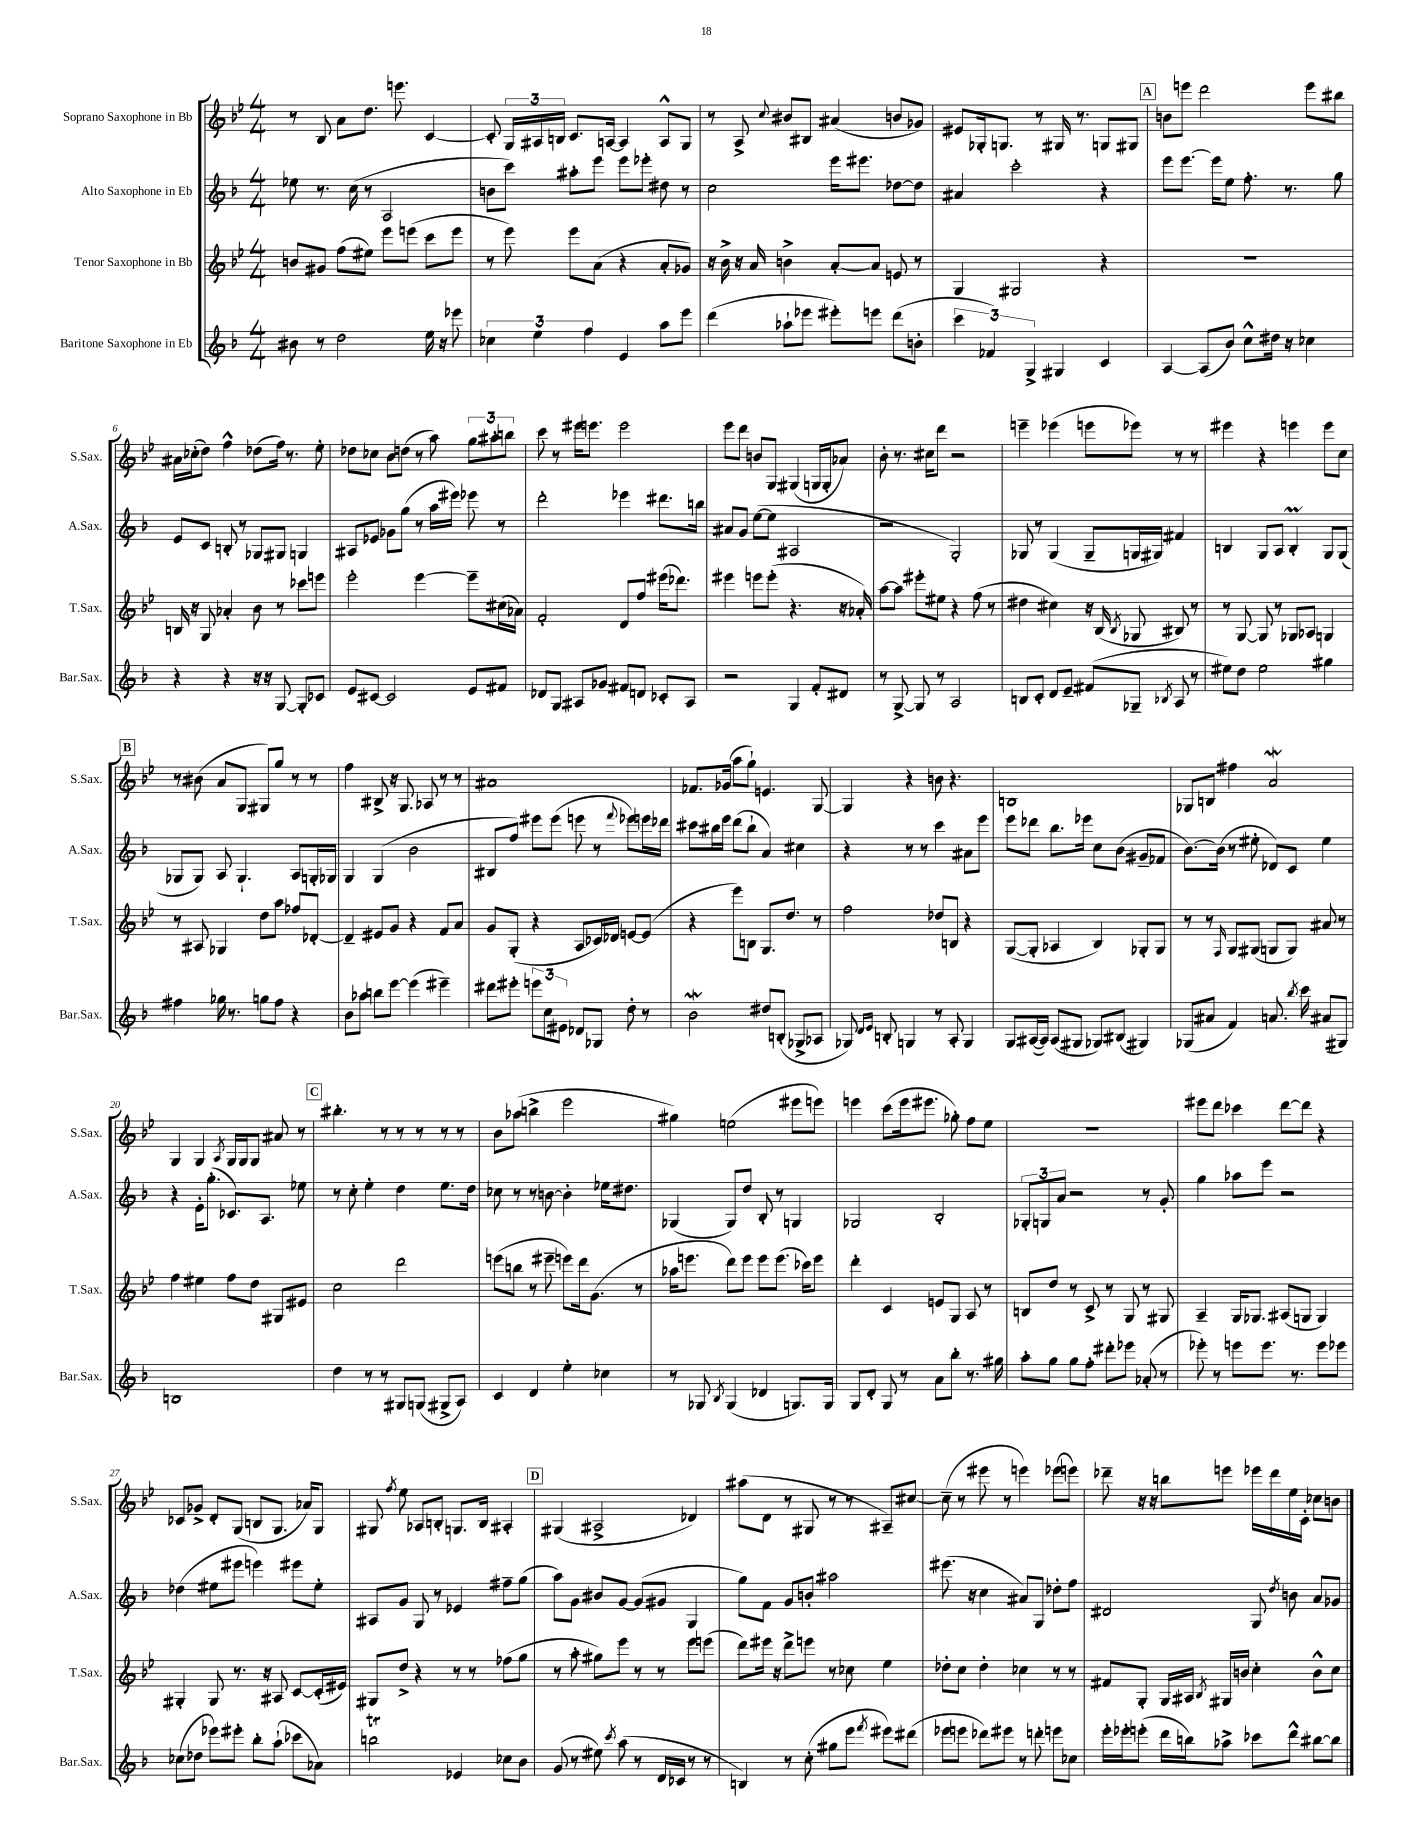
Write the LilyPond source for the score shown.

<<
\new StaffGroup <<
\new Staff = "s0" \with { instrumentName = "Soprano Saxophone in Bb" shortInstrumentName = "S.Sax." } {
    \clef treble \key bes \major \numericTimeSignature \time 4/4
    \autoBeamOff r8 bes8 a'8[ d''8.] e'''8. c'4~ |
    c'8-. \tuplet 3/2 { g16[ ais16 b16] } c'8.[ a16]~ a4 a8[-^ g8] |
    r8 a8-> \appoggiatura { c''8 } bis'8[ bis8] ais'4( b'8[ ges'8]) |
    eis'8[ ges16-. g8.] r8 gis16 r8. g8[ gis8] |
    \mark \markup { \box "A" } b'8[ e'''8] d'''2 e'''8[ bis''8] |
    ais'16[ ces''16-.( d''8]) f''4-^ des''8[( f''16]) r8. ees''8-. |
    des''8[ ces''8] bes'8[ d''8]( r8 a''8) \tuplet 3/2 { g''8[ ais''8-. b''8] } |
    c'''8 r8 eis'''16[ e'''8.] e'''2 |
    ees'''8[ d'''8] b'8[ g8] gis4( g16[ g16-. aes'8]) |
    bes'8-. r8. cis''16[ d'''8] r2 |
    e'''4-- ees'''4( e'''8[ ees'''8]) r8 r8 |
    eis'''4 r4 e'''4 e'''8[ c''8] |
    \mark \markup { \box "B" } r8 bis'8( a'8[ g8] gis8[) g''8] r8 r8 |
    f''4 bis8-> r16 g8. aes8 r8 r8 |
    ais'1 |
    fes'8.[ ges'16]( a''8[ g''8]-!) e'4. g8~ |
    g4 r4 b'8 r4. |
    b1 |
    ges8[ b8] fis''4 a'2\mordent |
    g4 g4 \acciaccatura { a8 } g16[ g16 g8] ais'8 r8 |
    \mark \markup { \box "C" } bis''4.-. r8 r8 r8 r8 r8 |
    bes'8[ aes''8]( b''4-> ees'''2 |
    gis''4) e''2( eis'''8[ e'''8]) |
    e'''4 c'''8[( e'''16 eis'''8.] ges''8-.) f''8[ ees''8] |
    r1 |
    eis'''8[ d'''8] ces'''4 d'''8[~ d'''8] r4 |
    ces'8[ ges'8]-> d'8[-. g8]( b8[ g8.] aes'16[) g8] |
    gis8 \acciaccatura { f''8 } ees''8 aes8[ b8]-. g8.[ b16] ais4-. |
    \mark \markup { \box "D" } gis4( ais2-> des'4) |
    ais''8[( d'8] r8 gis8 r8 r8 ais8[--) cis''8]~ |
    cis''8--( r8 eis'''8 r8 e'''4) ees'''8[( e'''8]) |
    des'''8-- r16 r16 b''8[ e'''8] ees'''16[ des'''16 ees''16 c'16]-. ces''8[ b'8] \bar "|." |
}
\new Staff = "s1" \with { instrumentName = "Alto Saxophone in Eb" shortInstrumentName = "A.Sax." } {
    \clef treble \key f \major \numericTimeSignature \time 4/4
    \autoBeamOff ees''8 r8. c''16( r8 a2 |
    b'8[ c'''8]) ais''8[-. e'''8] e'''8[ ees'''8]-. dis''8 r8 |
    c''2 e'''16[ eis'''8.] des''8[~ des''8] |
    ais'4 c'''2-. r4 |
    \mark \markup { \box "A" } e'''8[ e'''8.]~ e'''16[ e''8] f''8.-. r8. g''8 |
    e'8[ c'8] b8-. r8 ges8[ gis8] g4 |
    ais8[ ees'8] ges'8[ g''8]( r8 a''16[ eis'''16]) ees'''8 r8 |
    d'''2-. ees'''4 dis'''8.[ b''16] |
    ais'8[ g'8] e''8[~( e''8] ais2 |
    r2 g2-.) |
    ges8 r8 ges4( ges8[-- g16 gis16]) fis'4 |
    b4 g8[ a8] b4-.\prall g8[ g8]( |
    \mark \markup { \box "B" } ges8[ ges8]) a8 ges4.-! a8[ g16-. ges16] |
    g4 g4( bes'2 |
    bis8[ f''8]) eis'''8[ eis'''8]( e'''8 r8 \appoggiatura { f'''8 } ees'''8[) e'''16 des'''16] |
    cis'''8[ bis''16 e'''16] d'''8[( bis''8]-! a'4) cis''4 |
    r4 r8 r8 c'''4 ais'8[ e'''8] |
    e'''8[ des'''8] bes''8.[ ees'''16] c''8[ bes'8]( gis'8[-- fes'8] |
    bes'8.[~) bes'16]( r8 eis''8-. des'8[) c'8] eis''4 |
    r4 e'16[-. g''8.]-.( ces'8.[) a8.] ees''8 |
    \mark \markup { \box "C" } r8 c''8-. e''4-. d''4 e''8.[ d''16] |
    ces''8 r8 r8 b'8~ b'4-. ees''16[ dis''8.] |
    ges4( ges8[) d''8] bes8-. r8 g4 |
    ges2 bes2-. |
    \tuplet 3/2 { ges8[-. g8 a'8] } r2 r8 g'8-. |
    g''4 aes''8[ e'''8] r2 |
    des''4( eis''8[ eis'''8] e'''4) eis'''8[ eis''8]-. |
    ais8[ g'8] g8 r8 ees'4 fis''8[-- g''8]( |
    \mark \markup { \box "D" } a''8[) g'8] bis'8[ g'8]~ g'8[( gis'8] g4 |
    g''8[) f'8] g'8[ b'8]-. ais''2 |
    eis'''8.( r16 c''4 ais'8[) g8] des''8[-. f''8] |
    dis'2 g8 \acciaccatura { d''8 } b'8 a'8[ ges'8] \bar "|." |
}
\new Staff = "s2" \with { instrumentName = "Tenor Saxophone in Bb" shortInstrumentName = "T.Sax." } {
    \clef treble \key bes \major \numericTimeSignature \time 4/4
    \autoBeamOff b'8[ gis'8] f''8[( eis''8]) ees'''8[ e'''8]( c'''8[ e'''8] |
    r8 ees'''8) ees'''8[ a'8]( r4 a'8[-. ges'8]) |
    r16 bes'16-> r16 a'16 b'4-> a'8[~-. a'8] e'8 r8 |
    g4 gis2 r4 |
    \mark \markup { \box "A" } R1 |
    b16 r16 g8 aes'4-. bes'8 r8 ces'''8[ e'''8] |
    ees'''2-. ees'''4~ ees'''8[-- cis''16( aes'16]) |
    f'2-. d'8[ f''8] eis'''16[( des'''8.]) |
    eis'''4 e'''8[ e'''8]-.( r4. r16 aes'16-.) |
    a''8[~ a''8] eis'''8[-. eis''8] r4 f''8( r8 |
    dis''4 cis''4) r16 bes16( \acciaccatura { bes8 } ges8 bis8) r8 |
    r8 g8~ g8 r8 ges8[ aes8] g4 |
    \mark \markup { \box "B" } r8 ais8 ges4 d''8[ a''8] fes''8[ des'8]~-. |
    des'4-- eis'8[ g'8] r4 f'8[ a'8] |
    g'8[ g8]-.( r4 a8[ ces'16) des'16] e'8[~ e'8]( |
    r4 ees'''8[) b8] g8.[ d''8.] r8 |
    f''2 des''8[ b8] r4 |
    g8[~( g8]-. aes4 bes4) ges8[-. ges8] |
    r8 r8 \grace { f16 } g8[ gis8]( g8[ g8]) ais'8 r8 |
    f''4 eis''4 f''8[ d''8] gis8[ eis'8] |
    \mark \markup { \box "C" } c''2 d'''2 |
    e'''8[( b''8] r8 eis'''8-- e'''8[) d'''16 g'8.]( r8 |
    aes''16[ e'''8.] d'''8[) e'''8] e'''8[ e'''8.]( ces'''16[) e'''8] |
    d'''4-. c'4 e'8[ g8] a8 r8 |
    b8[ d''8] r8 c'8-> r8 g8 r8 gis8 |
    a4-- g16[ ges8.] ais8[( g8] g4) |
    gis4-. gis8 r8. r16 ais8 c'8[~ c'16-.( eis'16]) |
    gis8[ d''8]-> r4 r8 r8 fes''8[( g''8] |
    \mark \markup { \box "D" } r8 a''8-. gis''8[) ees'''8] r8 r8 ees'''8[ e'''8]( |
    d'''8[) eis'''16] r16 d'''8[-> e'''8] r8 ces''8 ees''4 |
    des''8[-. c''8] des''4-. ces''4 r8 r8 |
    fis'8[ g8]-. g16[ ais16] \acciaccatura { bes8 } gis16[ b'16] c''4-. b'8[-^ c''8] \bar "|." |
}
\new Staff = "s3" \with { instrumentName = "Baritone Saxophone in Eb" shortInstrumentName = "Bar.Sax." } {
    \clef treble \key f \major \numericTimeSignature \time 4/4
    \autoBeamOff bis'8 r8 d''2 e''16 r16 ees'''8 |
    \tuplet 3/2 { ces''4 e''4 f''4 } e'4 a''8[ e'''8] |
    d'''4( aes''8[-! ees'''8] eis'''8[-.) e'''8] d'''8[( b'8]-. |
    \tuplet 3/2 { c'''4 fes'4) g4-> } gis4 c'4 |
    \mark \markup { \box "A" } a4~ a8[( bes'8]) c''8[-^ dis''16] r16 ces''4 |
    r4 r4 r16 r16 g8~ g8[-. ces'8] |
    e'8[ cis'8]~ cis'2 e'8[ fis'8] |
    des'8[ g8] ais8[ ges'8] fis'8[ d'8] ces'8[-. ais8] |
    r2 g4 f'8[-. dis'8] |
    r8 g8~-> g8 r8 a2 |
    b8[ c'8]-. d'8[ e'8]-- fis'8[( ges8]-- \acciaccatura { bes8 } a8 r8 |
    eis''8[) d''8] eis''2 gis''4 |
    \mark \markup { \box "B" } fis''4 ges''16 r8. g''8[ fis''8] r4 |
    bes'8[ aes''8] b''8[ e'''8]~ e'''4( eis'''4--) |
    dis'''8[ eis'''8]-. \tuplet 3/2 { e'''8[ c''8 eis'8] } des'8[ ges8] d''8-. r8 |
    bes'2\mordent dis''8[ b8]-.( ges8[-> aes8] |
    ges8) \grace { d'16[ e'16] } b8-. g4 r8 a8-. g4 |
    g8[ ais16~( ais16]) ais8[( gis8] ges8[) bis8]( gis4) |
    ges8[( ais'8] f'4) a'8. \acciaccatura { bes''8 } c'''16 ais'8[( gis8]) |
    b1 |
    \mark \markup { \box "C" } d''4 r8 r8 gis8[ g8]( gis8[-> a8]) |
    c'4 d'4 e''4-. ces''4 |
    r8 ges8 \acciaccatura { bes8 } ges4( des'4 g8.[) g16] |
    g8[ d'8]-. g8 r8 a'8[ bes''8]-. r8. gis''16 |
    a''8[-. g''8] g''8[ f''8]-. dis'''8[-. ees'''8] aes'8-.( r8 |
    ees'''8-.) r8 e'''8[ e'''8.] r8. e'''8[ ees'''8] |
    ces''8[( des''8] ees'''8[) eis'''8]-. bes''8[-. a''8]-!( ces'''8[ aes'8]) |
    b''2\trill ees'4 ces''8[ bes'8] |
    \mark \markup { \box "D" } g'8( r8 eis''8) \acciaccatura { c'''8 } a''8( r8 d'16[ ces'16] r8 r8 |
    b4) r8 c''8-.( gis''8[ e'''8] \acciaccatura { f'''8 } eis'''8[) dis'''8]( |
    ees'''8[ e'''8] des'''8[) eis'''8] r8 d'''8-. e'''8[ ces''8] |
    e'''16[-. ees'''16-. e'''8]-.( d'''16[ b''16) aes''8]-> ces'''8[ d'''8]-^ bis''8[~ bis''8] \bar "|." |
}
>>
>>
